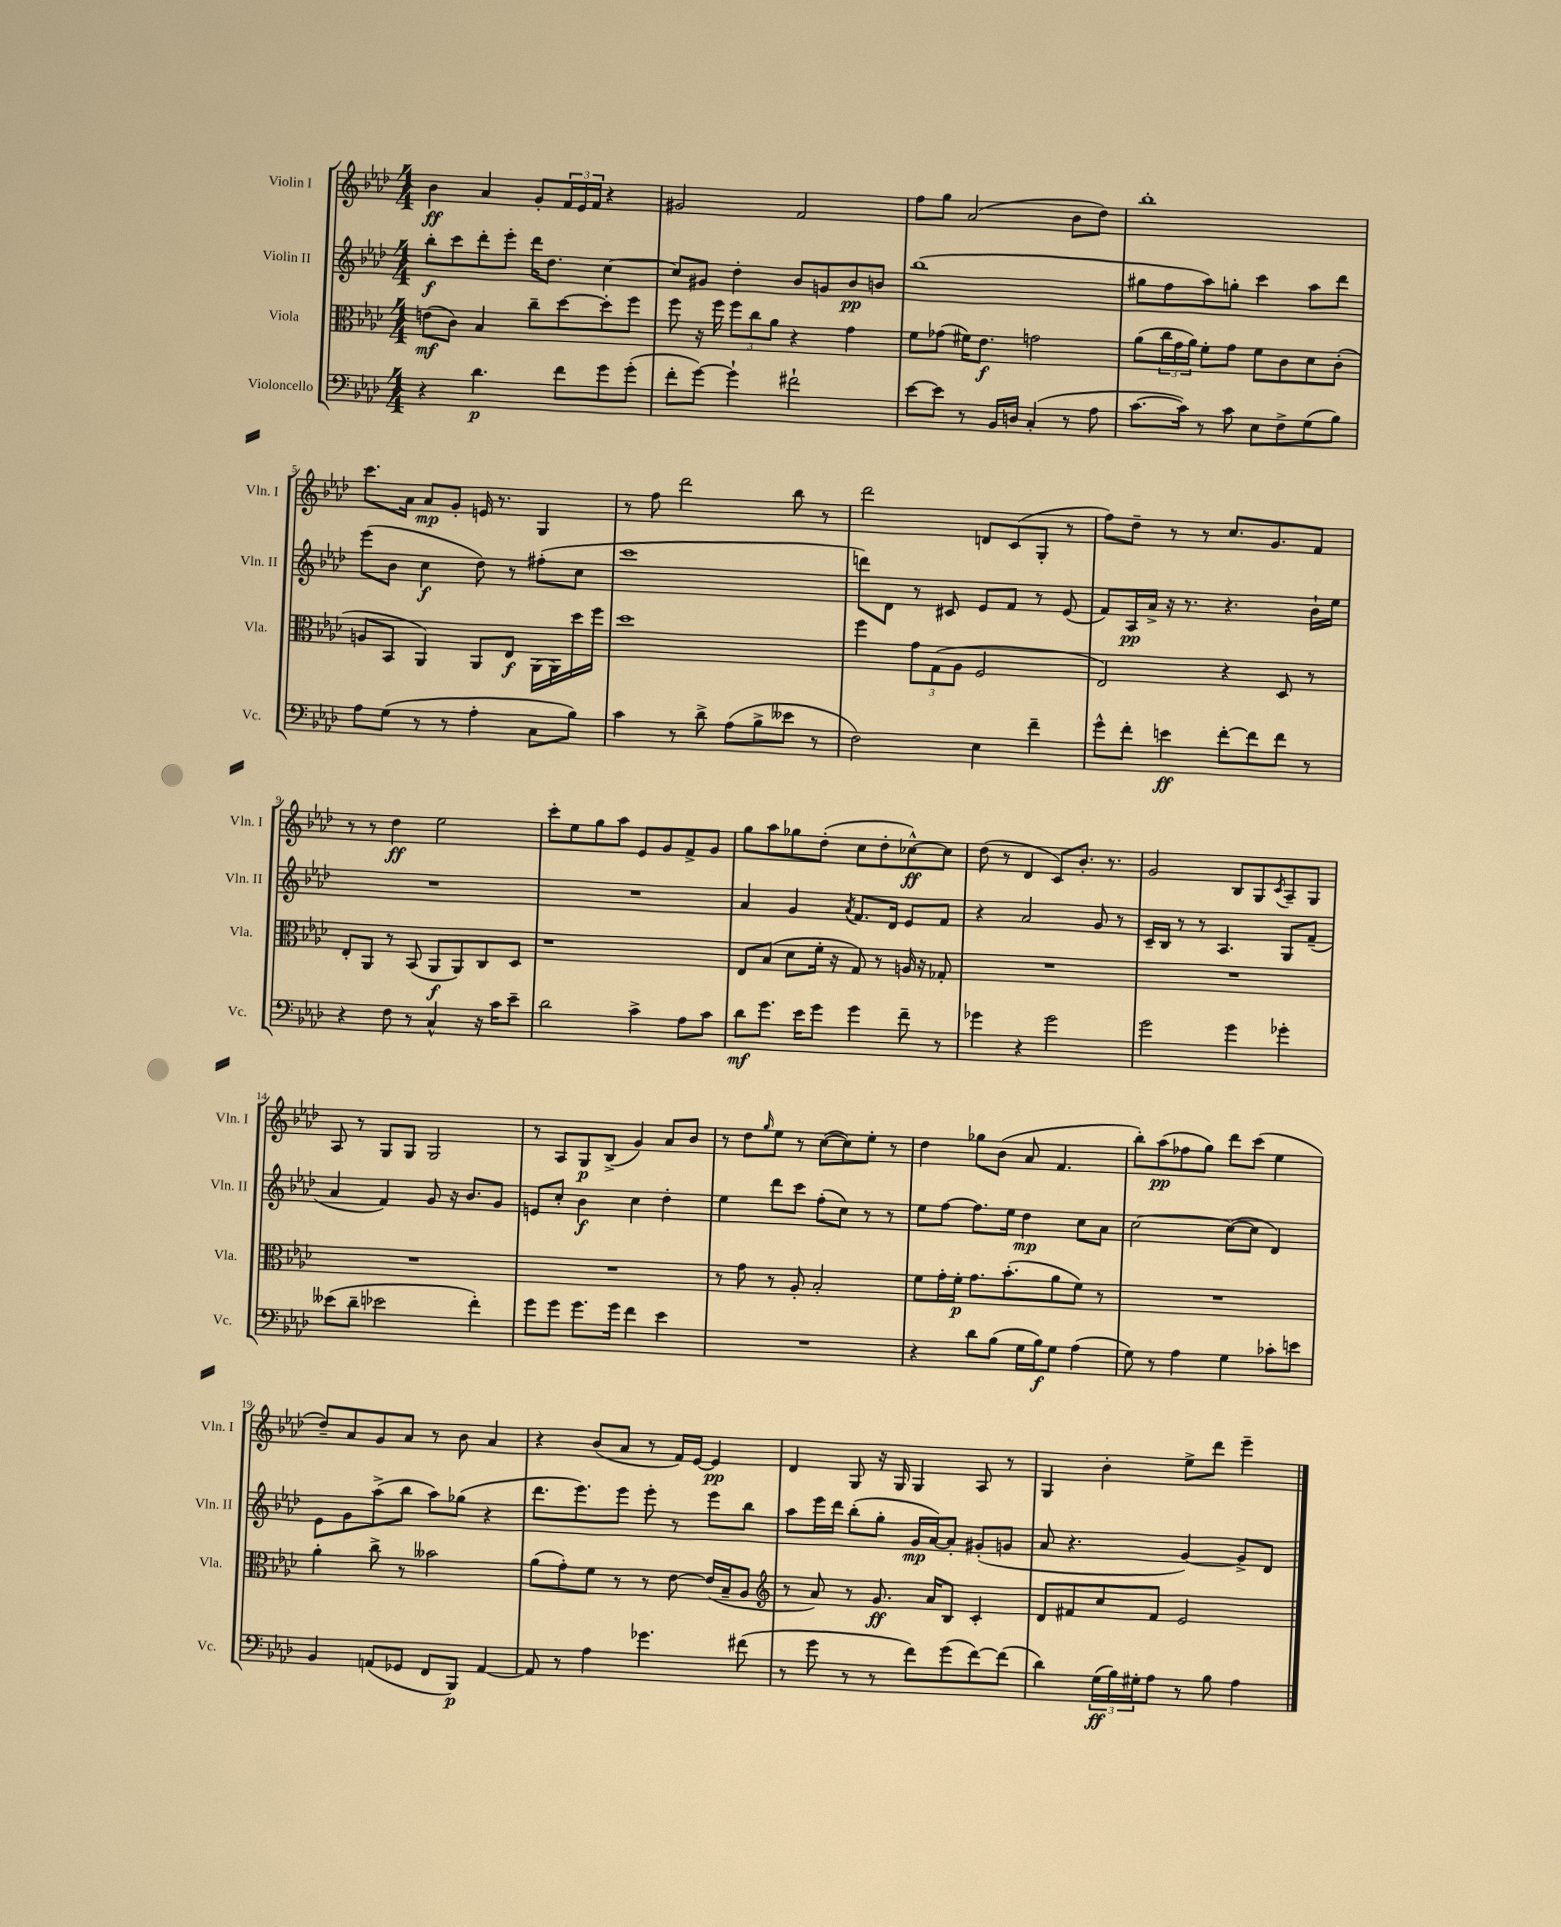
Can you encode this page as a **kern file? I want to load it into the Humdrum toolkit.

**kern	**dynam	**kern	**dynam	**kern	**dynam	**kern	**dynam
*part4	*part4	*part3	*part3	*part2	*part2	*part1	*part1
*staff4	*staff4	*staff3	*staff3	*staff2	*staff2	*staff1	*staff1
*I"Violoncello	*	*I"Viola	*	*I"Violin II	*	*I"Violin I	*
*I'Vc.	*	*I'Vla.	*	*I'Vln. II	*	*I'Vln. I	*
*clefF4	*	*clefC3	*	*clefG2	*	*clefG2	*
*k[b-e-a-d-]	*	*k[b-e-a-d-]	*	*k[b-e-a-d-]	*	*k[b-e-a-d-]	*
*M4/4	*	*M4/4	*	*M4/4	*	*M4/4	*
=1	=1	=1	=1	=1	=1	=1	=1
4r	.	(8en\L	mf	8bb-'\L	f	4b-\	ff
.	.	8c\J)	.	8ccc\	.	.	.
4.d-\	p	4B-/	.	8ddd-'\	.	4a-/	.
.	.	.	.	8eee-'\J	.	.	.
.	.	8cc~\L	.	16ddd-\KL	.	8g'/L	.
.	.	.	.	8.dd-\J	.	.	.
8f\L	.	[8dd-\	.	.	.	24f/L	.
.	.	.	.	.	.	24e-/	.
.	.	.	.	.	.	24f/JJ	.
8g\	.	8dd-'\]	.	[4cc\	.	4r	.
(8g'\J	.	8ff\J	.	.	.	.	.
=2	=2	=2	=2	=2	=2	=2	=2
8f'\L	.	8ff\	.	8cc/L]	.	2g#X/	.
[8g\J)	.	16r	.	8g#X/J	.	.	.
.	.	16ff\	.	.	.	.	.
4g`\]	.	12ff\L	.	4dd-'\	.	.	.
.	.	12cc\	.	.	.	.	.
.	.	12a-\J	.	.	.	.	.
2f#X`\	.	4r	.	8b-/L	.	2f/	.
.	.	.	.	8gn/	.	.	.
.	.	4g\	.	8b-/	pp	.	.
.	.	.	.	8bn/J	.	.	.
=3	=3	=3	=3	=3	=3	=3	=3
[8e-\L	.	8f\L	.	(1bb-	.	8ff\L	.
8e-\J]	.	(8g-X\J	.	.	.	8gg\J	.
8r	.	16f#X\KL)	.	.	.	(2a-/	.
.	.	8.e-\J	f	.	.	.	.
16BB-/LL	.	.	.	.	.	.	.
16Dn/JJ	.	.	.	.	.	.	.
(4C'/	.	2gn\	.	.	.	.	.
8r	.	.	.	.	.	8b-\L	.
8A-\	.	.	.	.	.	8dd-\J)	.
=4	=4	=4	=4	=4	=4	=4	=4
[8.c\L	.	(8a-\L	.	8gg#X\L	.	1bb-'	.
.	.	24cc\L	.	8ff\	.	.	.
.	.	24g\	.	.	.	.	.
16c\Jk])	.	.	.	.	.	.	.
.	.	24a-\JJ)	.	.	.	.	.
8r	.	8f'\L	.	8aa-\)	.	.	.
8c\	.	8g\J	.	8ggn'\J	.	.	.
8E-\L	.	8f\L	.	4ccc\	.	.	.
8F^\	.	8c\	.	.	.	.	.
(8G\	.	8d-\	.	8aa-\L	.	.	.
8B-\J)	.	(8c'\J	.	8ddd-\J	.	.	.
!!LO:LB:g=z
=5	=5	=5	=5	=5	=5	=5	=5
8A-\L	.	8An/L	.	(8eee-\L	.	8.ccc\L	.
(8G\J	.	8BB-/J	.	8b-\J	.	.	.
.	.	.	.	.	.	16a-\Jk	.
8r	.	4AA-/)	.	4cc\	f	8a-/L	mp
8r	.	.	.	.	.	8g'/J	.
4A-'\	.	8AA-/L	.	8dd-\)	.	16en/	.
.	.	.	.	.	.	8.r	.
.	.	8E-/J	f	8r	.	.	.
8C\L	.	(16AA-\LL	.	(8ff#X'\L	.	4G/	.
.	.	16AA-\)	.	.	.	.	.
8B-\J)	.	16dd-\	.	8cc\J	.	.	.
.	.	16ff\JJ	.	.	.	.	.
=6	=6	=6	=6	=6	=6	=6	=6
4c\	.	1dd-	.	1ccc	.	8r	.
.	.	.	.	.	.	8ff\	.
8r	.	.	.	.	.	2ddd-\	.
8d-^\	.	.	.	.	.	.	.
(8A-\L	.	.	.	.	.	.	.
8B-^\	.	.	.	.	.	.	.
8e--X\J	.	.	.	.	.	8bb-\	.
8r	.	.	.	.	.	8r	.
=7	=7	=7	=7	=7	=7	=7	=7
2F\)	.	4ff\	.	8dddn\L)	.	2ddd-\	.
.	.	.	.	8d-\J	.	.	.
.	.	12g\L	.	8r	.	.	.
.	.	(12G\	.	.	.	.	.
.	.	.	.	8c#X/	.	.	.
.	.	12A-\J	.	.	.	.	.
4E-\	.	2F/	.	8e-/L	.	8dn/L	.
.	.	.	.	8f/J	.	(8c/	.
4f~\	.	.	.	8r	.	8G'/J	.
.	.	.	.	(8e-/	.	8r	.
=8	=8	=8	=8	=8	=8	=8	=8
8g^^\L	.	2E-/)	.	8f/L)	.	8ff\L)	.
8f'\J	.	.	.	16A-/L	pp	8dd-~\J	.
.	.	.	.	16a-^/JJ	.	.	.
4en\	ff	.	.	16r	.	8r	.
.	.	.	.	8.r	.	.	.
.	.	.	.	.	.	8r	.
[8f'\L	.	4r	.	4.r	.	8.cc/L	.
8f\]	.	.	.	.	.	.	.
.	.	.	.	.	.	8.g/	.
8f\J	.	8D-/	.	.	.	.	.
8r	.	8r	.	16b-`\LL	.	8f/J	.
.	.	.	.	16ee-\JJ	.	.	.
!!LO:LB:g=z
=9	=9	=9	=9	=9	=9	=9	=9
4r	.	8E-'/L	.	1r	.	8r	.
.	.	8AA-/J	.	.	.	8r	.
8F\	.	8r	.	.	.	4dd-\	ff
8r	.	(8BB-/	.	.	.	.	.
4C^^/	.	8AA-/L	f	.	.	2ee-\	.
.	.	8AA-/)	.	.	.	.	.
16r	.	8C/	.	.	.	.	.
16c\KL	.	.	.	.	.	.	.
8e-~\J	.	8D-/J	.	.	.	.	.
=10	=10	=10	=10	=10	=10	=10	=10
2d-\	.	1r	.	1r	.	8ccc'\L	.
.	.	.	.	.	.	8ee-\	.
.	.	.	.	.	.	8gg\	.
.	.	.	.	.	.	8aa-\J	.
4c^\	.	.	.	.	.	8e-/L	.
.	.	.	.	.	.	8g/	.
8A-\L	.	.	.	.	.	8f^/	.
8c\J	.	.	.	.	.	8g/J	.
=11	=11	=11	=11	=11	=11	=11	=11
8d-\L	mf	8E-/L	.	4a-/	.	8gg\L	.
8.g\J	.	(8B-/J	.	.	.	8aa-\	.
.	.	8d-\L	.	4g/	.	8gg-X\	.
16e-\KL	.	.	.	.	.	.	.
8g\J	.	16f'\Jk	.	.	.	(8dd-'\J	.
.	.	16r	.	.	.	.	.
.	.	.	.	8qa-/	.	.	.
4g\	.	8G/)	.	8.f/L	.	8cc\L	.
.	.	8r	.	.	.	8dd-'\	.
.	.	.	.	16d-/Jk	.	.	.
8f~\	.	16An/	.	8e-/L	.	[8cc-X^^\)	ff
.	.	16r	.	.	.	.	.
8r	.	8G-X'/	.	8f/J	.	8cc-\J]	.
=12	=12	=12	=12	=12	=12	=12	=12
4g-X\	.	1r	.	4r	.	(8dd-\	.
.	.	.	.	.	.	8r	.
4r	.	.	.	2a-/	.	4d-/	.
2g-\	.	.	.	.	.	8c/L)	.
.	.	.	.	.	.	8.b-'/J	.
.	.	.	.	8g/	.	.	.
.	.	.	.	.	.	8.r	.
.	.	.	.	8r	.	.	.
=13	=13	=13	=13	=13	=13	=13	=13
2g\	.	1r	.	16c~/LL	.	2g/	.
.	.	.	.	16B-/JJ	.	.	.
.	.	.	.	8r	.	.	.
.	.	.	.	8r	.	.	.
.	.	.	.	4.A-/	.	.	.
4g\	.	.	.	.	.	8B-/L	.
.	.	.	.	.	.	8G/	.
.	.	.	.	.	.	8qc/	.
4g-X'\	.	.	.	8G/L	.	8A-~/	.
.	.	.	.	(8f~/J	.	8G/J	.
!!LO:LB:g=z
=14	=14	=14	=14	=14	=14	=14	=14
(8e--X\L	.	1r	.	4a-/	.	8A-/	.
8d-~\J	.	.	.	.	.	8r	.
2e-X\	.	.	.	4f/)	.	8G/L	.
.	.	.	.	.	.	8G/J	.
.	.	.	.	8g/	.	2G/	.
.	.	.	.	16r	.	.	.
.	.	.	.	8.b-/L	.	.	.
4f'\)	.	.	.	.	.	.	.
.	.	.	.	8g/J	.	.	.
=15	=15	=15	=15	=15	=15	=15	=15
8g\L	.	1r	.	8en/L	.	8r	.
8g\J	.	.	.	8cc'/J	.	8A-/L	.
8.g\L	.	.	.	4b-\	f	8G/	p
.	.	.	.	.	.	(8B-^/J	.
16g\Jk	.	.	.	.	.	.	.
4f\	.	.	.	4cc\	.	4g/)	.
4e-\	.	.	.	4dd-'\	.	8a-/L	.
.	.	.	.	.	.	8b-/J	.
=16	=16	=16	=16	=16	=16	=16	=16
1r	.	8r	.	4ee-\	.	8r	.
.	.	8g\	.	.	.	8dd-\L	.
.	.	.	.	.	.	16qqgg/	.
.	.	8r	.	8ddd-\L	.	8ee-\J	.
.	.	8A-'/	.	8ccc\J	.	8r	.
.	.	2B-'/	.	(8ff'\L	.	([8cc\L	.
.	.	.	.	8cc\J)	.	8cc\])	.
.	.	.	.	8r	.	8ee-'\J	.
.	.	.	.	8r	.	8r	.
=17	=17	=17	=17	=17	=17	=17	=17
4r	.	8f\L	.	8ee-\L	.	4dd-\	.
.	.	16g'\L	.	[8ff\J	.	.	.
.	.	16f'\JJ	p	.	.	.	.
8d-\L	.	8.g\L	.	8.ff\L]	.	8gg-X\L	.
(8B-\J	.	.	.	.	.	(8b-\J	.
.	.	(8.b-'\	.	16ee-\Jk	.	.	.
16G\LL	.	.	.	4dd-\	mp	8a-/	.
16B-\J)	f	.	.	.	.	.	.
8G\J	.	8a-\	.	.	.	4.f/	.
(4A-\	.	8f\J)	.	8cc\L	.	.	.
.	.	8r	.	8a-\J	.	.	.
=18	=18	=18	=18	=18	=18	=18	=18
8G\)	.	1r	.	[2cc\	.	8bb-'\L)	.
8r	.	.	.	.	.	(8aa-\	pp
4A-\	.	.	.	.	.	8ff-X\	.
.	.	.	.	.	.	8gg\J)	.
4G\	.	.	.	(8cc\L_	.	8ddd-\L	.
.	.	.	.	8cc\J]	.	(8ccc\J	.
8c-X'\L	.	.	.	4d-/)	.	4ee-\	.
8en\J	.	.	.	.	.	.	.
!!LO:LB:g=z
=19	=19	=19	=19	=19	=19	=19	=19
4BB-/	.	4a-'\	.	8e-\L	.	8dd-~/L)	.
.	.	.	.	8g\	.	8a-/	.
(8AAn/L	.	8cc^\	.	(8aa-^\	.	8g/	.
8GG-X/J	.	8r	.	8bb-\J	.	8a-/J	.
8FF/L	.	2b--X\	.	8aa-\L)	.	8r	.
8BBB-/J)	p	.	.	(8gg-X\J	.	8b-\	.
[4AA/	.	.	.	4r	.	4a-/	.
=20	=20	=20	=20	=20	=20	=20	=20
8AA/]	.	(8a-\L	.	8.ddd-\L	.	4r	.
8r	.	8g'\)	.	.	.	.	.
.	.	.	.	8.eee-\)	.	.	.
4A-\	.	8f\J	.	.	.	(8b-/L	.
.	.	8r	.	8eee-\J	.	8a-/J	.
4.g-X\	.	8r	.	8eee-'\	.	8r	.
.	.	[8e-\	.	8r	.	16f/LL)	.
.	.	.	.	.	.	[16e-/JJ	.
.	.	(16e-/LL]	.	8eee-\L	.	4e-/]	pp
.	.	16B-~/J	.	.	.	.	.
(8f#X\	.	8A-/J	.	8bb-\J	.	.	.
=21	=21	=21	=21	=21	=21	=21	=21
*	*	*clefG2	*	*	*	*	*
8r	.	8r	.	8aa-\L	.	4d-/	.
8g\	.	8a-/)	.	16eee-\L	.	.	.
.	.	.	.	16ddd-\JJ	.	.	.
8r	.	8r	.	(8bb-'\L	.	8G/	.
8r	.	8.g/	ff	8gg'\J	.	16r	.
.	.	.	.	.	.	16G/	.
8f\L)	.	.	.	16g/LL	mp	4G/	.
.	.	16a-/KL	.	[16a-/J)	.	.	.
(8g\	.	8B-/J	.	8a-'/J]	.	.	.
[8f\)	.	4c'/	.	(8g#X'/L	.	8A-/	.
(8f\J]	.	.	.	8gn/J	.	8r	.
=22	=22	=22	=22	=22	=22	=22	=22
4d-\)	.	8d-/L	.	8a-/	.	4G/	.
.	.	8f#X/	.	4.r	.	.	.
(24G\LL	ff	8cc/	.	.	.	4b-'\	.
24B-\)	.	.	.	.	.	.	.
24G#X'\J	.	.	.	.	.	.	.
8A-\J	.	8f#/J	.	.	.	.	.
8r	.	2e-/	.	[4g/)	.	8ee-^\L	.
8B-\	.	.	.	.	.	8ddd-\J	.
4A-\	.	.	.	8g^/L]	.	4eee-~\	.
.	.	.	.	8d-/J	.	.	.
==	==	==	==	==	==	==	==
*-	*-	*-	*-	*-	*-	*-	*-
